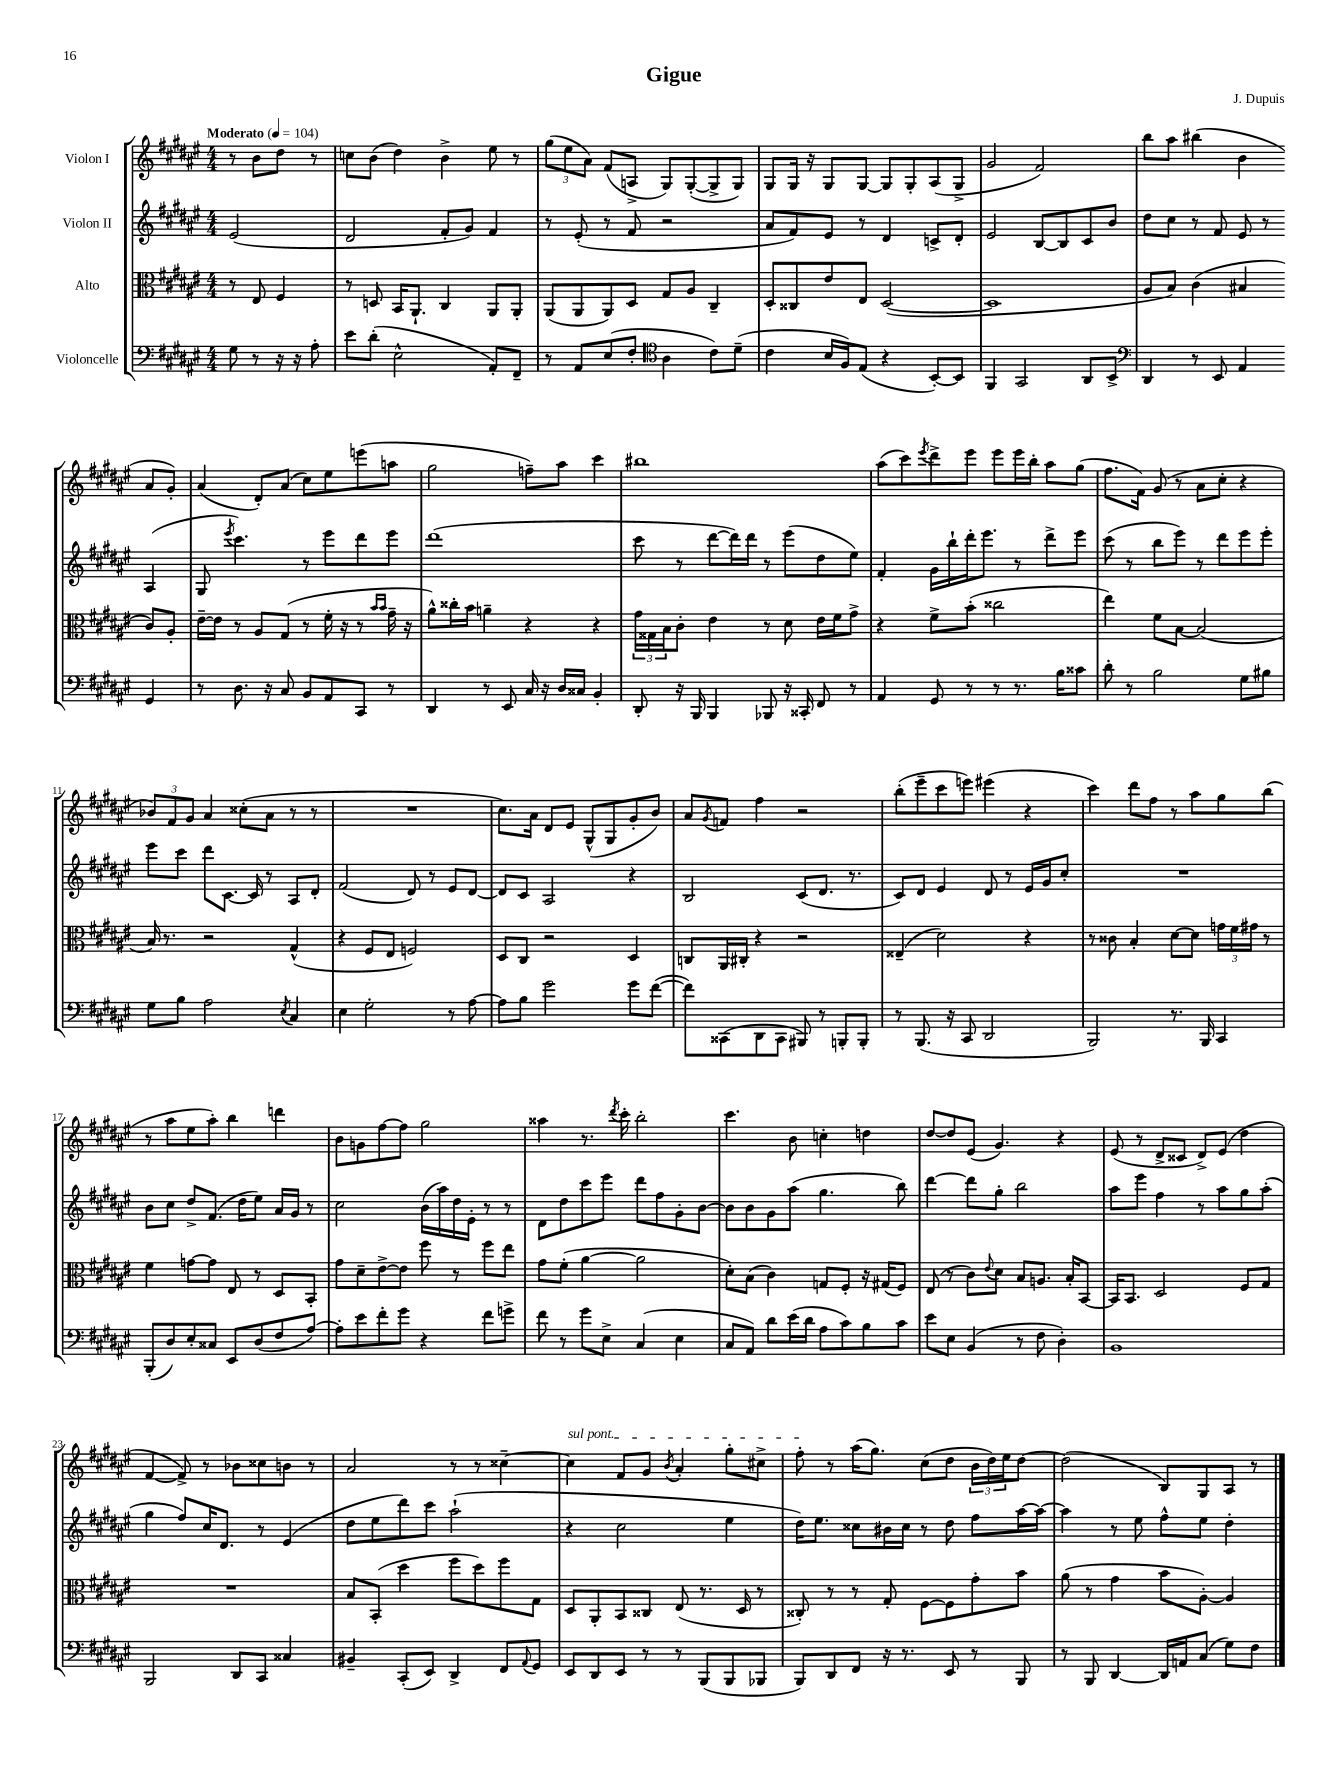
\header { title = "Gigue" composer = "J. Dupuis" }
<<
\new StaffGroup <<
\new Staff = "s0" \with { instrumentName = "Violon I" } {
    \clef treble \key fis \major \numericTimeSignature \time 4/4 \partial 2 \tempo "Moderato" 4 = 104
    r8 b'8 dis''8 r8 |
    c''8 b'8( dis''4) b'4-> eis''8 r8 |
    \tuplet 3/2 { gis''8( eis''8 ais'8) } fis'8( a8-> gis8) gis8~-.( gis8-> gis8) |
    gis8 gis16 r16 gis8 gis8~ gis8 gis8-. ais8( gis8-> |
    gis'2 fis'2) |
    b''8 ais''8 bis''4( b'4 ais'8 gis'8-.) |
    ais'4( dis'8-.) ais'8( cis''8) eis''8 e'''8( a''8 |
    gis''2 f''8--) ais''8 cis'''4 |
    bis''1 |
    ais''8( cis'''8) \acciaccatura { eis'''8 } dis'''8-> eis'''8 eis'''8 eis'''16 b''16-. ais''8 gis''8( |
    fis''8. fis'16) gis'8( r8 ais'8 cis''8-. r4 |
    \tuplet 3/2 { bes'8) fis'8 gis'8 } ais'4 cisis''8-.( ais'8 r8 r8 |
    R1 |
    cis''8.) ais'16 dis'8 eis'8 gis8-^( gis8 gis'8-. b'8) |
    ais'8 \acciaccatura { gis'8 } f'8 fis''4 r2 |
    b''8-.( eis'''8-- cis'''8 e'''8) eis'''4( r4 |
    cis'''4) dis'''8 fis''8 r8 ais''8 gis''8 b''8( |
    r8 ais''8 eis''8 ais''8-.) b''4 d'''4 |
    b'8 g'8 fis''8~ fis''8 gis''2 |
    aisis''4 r8. \acciaccatura { dis'''8 } cis'''16-. b''2-. |
    cis'''4. b'8 c''4-. d''4 |
    dis''8~ dis''8 eis'8( gis'4.) r4 |
    eis'8( r8 dis'8-> cisis'8 dis'8->) eis'8( dis''4 |
    fis'4~ fis'8->) r8 bes'8 cisis''8 b'8 r8 |
    ais'2 r8 r8 cisis''4~-- |
    \once \override TextSpanner.bound-details.left.text = \markup { \italic "sul pont." } cisis''4\startTextSpan fis'8 gis'8 \acciaccatura { b'8 } ais'4-. gis''8-. cis''8-> |
    fis''8-.\stopTextSpan r8 ais''16( gis''8.) cis''8( dis''8 \tuplet 3/2 { b'16 dis''16) eis''16 } dis''8~ |
    dis''2( b8) gis8 ais8 r8 \bar "|." |
}
\new Staff = "s1" \with { instrumentName = "Violon II" } {
    \clef treble \key fis \major \numericTimeSignature \time 4/4 \partial 2
    eis'2( |
    dis'2 fis'8-. gis'8) fis'4 |
    r8 eis'8-.( r8 fis'8 r2 |
    ais'8 fis'8) eis'8 r8 dis'4 c'8-> dis'8-. |
    eis'2 b8~ b8 cis'8 b'8 |
    dis''8 cis''8 r8 fis'8 eis'8 r8 ais4( |
    gis8 \acciaccatura { eis'''8 } cis'''4.) r8 eis'''8 dis'''8 eis'''8 |
    dis'''1( |
    cis'''8 r8 dis'''8~ dis'''16) dis'''16 r8 eis'''8( dis''8 eis''8) |
    fis'4-. gis'16 b''16-! dis'''16-. eis'''8. r8 dis'''8-> eis'''8 |
    cis'''8( r8 b''8 eis'''8) r8 dis'''8 eis'''8 eis'''8-. |
    eis'''8 cis'''8 dis'''8 cis'8.~ cis'16 r8 ais8 dis'8-. |
    fis'2( dis'8) r8 eis'8 dis'8~ |
    dis'8 cis'8 ais2 r4 |
    b2 cis'8( dis'8. r8. |
    cis'8) dis'8 eis'4 dis'8 r8 eis'16 gis'16 cis''8-. |
    R1 |
    b'8 cis''8 dis''8-> fis'8.( dis''16 eis''8) ais'16 gis'16 r8 |
    cis''2 b'16( ais''16) dis''16 eis'16-. r8 r8 |
    dis'8 dis''8 cis'''8 eis'''8 dis'''8 fis''8 gis'8-. b'8~ |
    b'8 b'8 gis'8 ais''8( gis''4. b''8) |
    dis'''4~ dis'''8 gis''8-. b''2 |
    ais''8 eis'''8 fis''4 r8 ais''8 gis''8 ais''8-.( |
    gis''4 fis''8) cis''16 dis'8. r8 eis'4( |
    dis''8 eis''8 dis'''8) cis'''8 ais''2-!( |
    r4 cis''2 eis''4 |
    dis''16) eis''8. cisis''8 bis'16 cisis''16 r8 dis''8 fis''8 ais''16~ ais''16~ |
    ais''4 r8 eis''8 fis''8-^ eis''8 dis''4-. \bar "|." |
}
\new Staff = "s2" \with { instrumentName = "Alto" } {
    \clef alto \key fis \major \numericTimeSignature \time 4/4 \partial 2
    r8 eis8 fis4 |
    r8 d8 b,16 ais,8.-! cis4 ais,8 ais,8-. |
    ais,8( ais,8 ais,8) dis8 gis8 ais8 cis4-- |
    dis8-. cisis8 eis'8 eis8 dis2~( |
    dis1 |
    ais8 b8) cis'4( bis4 cis'8) ais8-. |
    eis'16~-- eis'16 r8 ais8 gis8( r8 fis'16-. r16 r8 \grace { b'16 b'16 } gis'16-- r16 |
    ais'8-^) cisis''16-. b'16 a'4-- r4 r4 |
    \tuplet 3/2 { gis'16 gisis16 b16 } cis'8-. eis'4 r8 dis'8 eis'16 fis'16 gis'8-> |
    r4 fis'8-> b'8-.( cisis''2 |
    eis''4) fis'8 b8~ b2( |
    b16) r8. r2 gis4-^( |
    r4 fis8 eis8 f2) |
    dis8 cis8 r2 dis4 |
    c8 ais,16 cis16-. r4 r2 |
    eisis4--( dis'2) r4 |
    r8 cisis'8 b4-. dis'8~ dis'8 \tuplet 3/2 { g'16 fis'16 gis'16 } r8 |
    fis'4 g'8~ g'8 eis8 r8 dis8 b,8-. |
    gis'8 dis'8-- eis'8~-> eis'8 fis''8 r8 fis''8 eis''8 |
    gis'8 fis'8-.( ais'4~ ais'2 |
    dis'8-.) b8( cis'4) g8 fis8-. r16 gis16( fis8) |
    eis8( r8 cis'8) \appoggiatura { eis'8 } dis'8 b8 a8. b16-. b,8~ |
    b,16 b,8. dis2 fis8 gis8 |
    R1 |
    b8 b,8-.( dis''4 fis''8 dis''8) fis''8 gis8 |
    dis8 ais,8-. b,8 cisis8 eis8( r8. dis16 r8 |
    cisis8-.) r8 r8 gis8-. fis8~ fis8 gis'8-. b'8 |
    ais'8( r8 gis'4 b'8 ais8~-.) ais4 \bar "|." |
}
\new Staff = "s3" \with { instrumentName = "Violoncelle" } {
    \clef bass \key fis \major \numericTimeSignature \time 4/4 \partial 2
    gis8 r8 r16 r16 ais8-. |
    eis'8 dis'8-.( eis2-^ ais,8-.) fis,8-- |
    r8 ais,8 eis8( fis8-. \clef tenor ais4 cis'8) dis'8--( |
    cis'4 b16 fis16) eis8( r4 b,8~-.) b,8 |
    fis,4 gis,2 ais,8 b,8-> |
    \clef bass dis,4 r8 eis,8 ais,4 gis,4 |
    r8 dis8. r16 cis8 b,8 ais,8 cis,8 r8 |
    dis,4 r8 eis,8 cis16 r16 dis16 cisis16 b,4-. |
    dis,8-. r16 b,,16 b,,4 bes,,8 r16 cisis,16-. fis,8 r8 |
    ais,4 gis,8 r8 r8 r8. b16 cisis'8 |
    dis'8-. r8 b2 gis8 bis8 |
    gis8 b8 ais2 \acciaccatura { eis8 } cis4 |
    eis4 gis2-. r8 ais8~ |
    ais8 b8 gis'2 gis'8 fis'8~( |
    fis'8) cisis,8( dis,8 cisis,8 bis,,8) r8 b,,8-. b,,8-. |
    r8 b,,8.( r16 cis,8 dis,2 |
    b,,2) r8. b,,16 cis,4 |
    b,,8-.( dis8) eis8-. cisis8 eis,8 dis8( fis8 ais8~) |
    ais8-. eis'8 fis'8-. gis'8 r4 fis'8 g'8-> |
    fis'8 r8 gis'8 eis8-> cis4( eis4 |
    cis8 ais,8) dis'8 eis'16( dis'16 ais8 cis'8) b8 cis'8 |
    eis'8 eis8 b,4( r8 fis8 dis4-.) |
    b,1 |
    b,,2 dis,8 cis,8 cisis4 |
    bis,4-- cis,8-.( eis,8) dis,4-> fis,8 \appoggiatura { ais,8 } gis,8 |
    eis,8 dis,8 eis,8 r8 r8 b,,8( b,,8 bes,,8 |
    b,,8) dis,8 fis,8 r16 r8. eis,8 r8 b,,8 |
    r8 b,,8 dis,4~ dis,16 a,16 cis8( gis8) fis8 \bar "|." |
}
>>
>>
